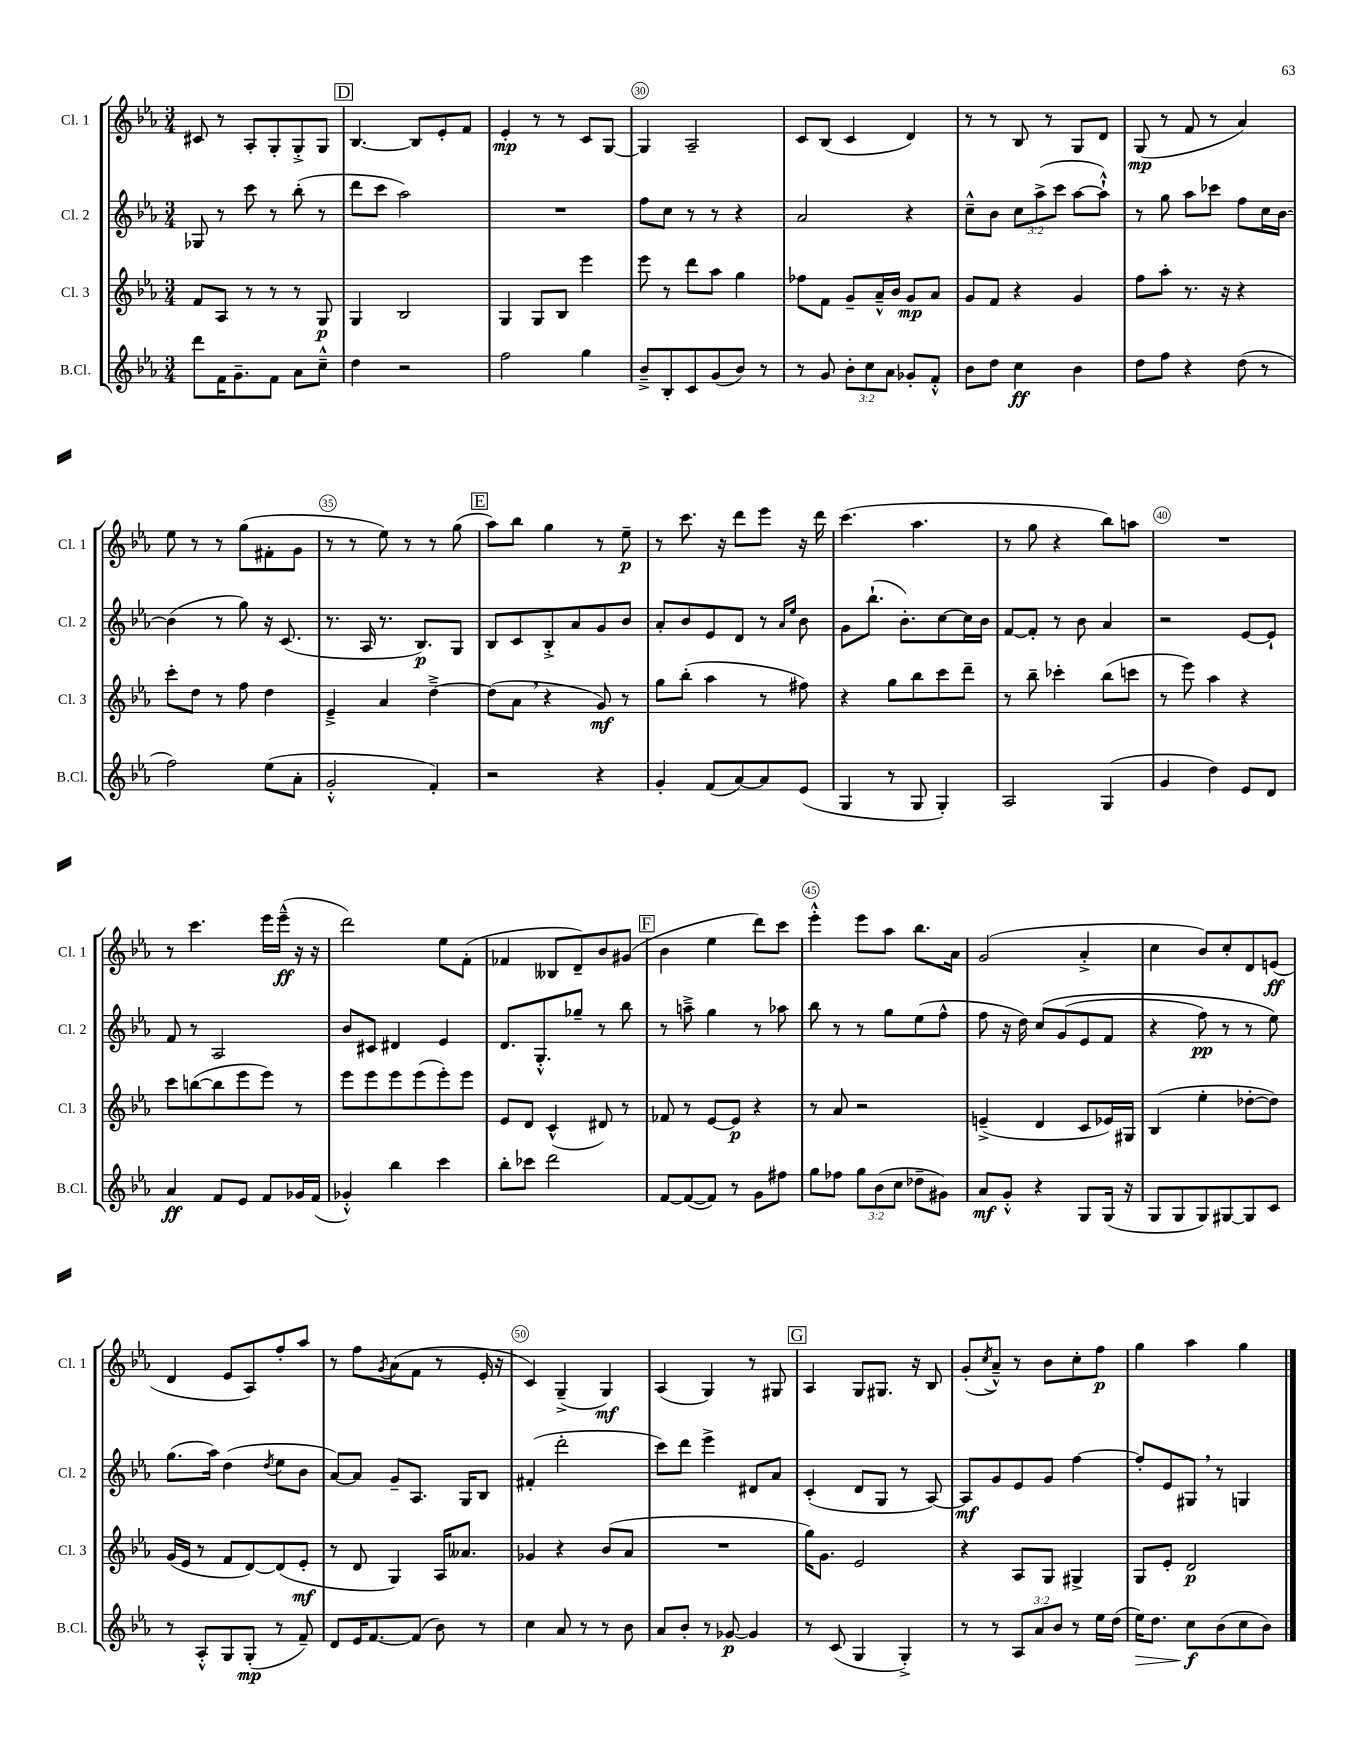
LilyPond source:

<<
\new StaffGroup <<
\new Staff = "s0" \with { instrumentName = "Cl. 1" shortInstrumentName = "Cl. 1" } {
    \clef treble \key ees \major \numericTimeSignature \time 3/4
    cis'8 r8 aes8-. g8-. g8-.-> g8 |
    \mark \markup { \box "D" } bes4.~ bes8 ees'8-. f'8 |
    ees'4-.\mp r8 r8 c'8 g8~ |
    g4 aes2-- |
    c'8 bes8( c'4 d'4) |
    r8 r8 bes8 r8 g8 d'8 |
    g8\mp( r8 f'8 r8 aes'4) |
    ees''8 r8 r8 g''8( fis'8-. g'8 |
    r8 r8 ees''8) r8 r8 g''8( |
    \mark \markup { \box "E" } aes''8) bes''8 g''4 r8 ees''8--\p |
    r8 c'''8. r16 d'''8 ees'''8 r16 d'''16 |
    c'''4.( aes''4. |
    r8 g''8 r4 bes''8) a''8 |
    R2. |
    r8 c'''4. ees'''16 ees'''16---^\ff( r16 r16 |
    d'''2) ees''8 f'8-.( |
    fes'4 beses8 d'8--) bes'8 gis'8( |
    \mark \markup { \box "F" } bes'4 ees''4 d'''8) c'''8 |
    ees'''4-.-^ ees'''8 aes''8 bes''8. aes'16 |
    g'2( aes'4-.-> |
    c''4 bes'8) c''8-. d'8 e'8\ff( |
    d'4 ees'8 aes8) f''8-. aes''8 |
    r8 f''8 \acciaccatura { g'8 } aes'8( f'8 r8 ees'16-. r16 |
    c'4) g4--->( g4\mf) |
    aes4( g4) r8 gis8 |
    \mark \markup { \box "G" } aes4 g8 gis8. r16 bes8 |
    g'8-.( \acciaccatura { c''8 } aes'8---^) r8 bes'8 c''8-. f''8\p |
    g''4 aes''4 g''4 \bar "|." |
}
\new Staff = "s1" \with { instrumentName = "Cl. 2" shortInstrumentName = "Cl. 2" } {
    \clef treble \key ees \major \numericTimeSignature \time 3/4 \override Staff.TupletNumber.text = #tuplet-number::calc-fraction-text
    ges8 r8 c'''8 r8 bes''8-.( r8 |
    \mark \markup { \box "D" } d'''8 c'''8 aes''2) |
    R2. |
    f''8 c''8 r8 r8 r4 |
    aes'2 r4 |
    c''8---^ bes'8 \tuplet 3/2 { c''8 aes''8->( c'''8 } aes''8~ aes''8-!-^) |
    r8 g''8 aes''8 ces'''8 f''8 c''16 bes'16~ |
    bes'4( r8 g''8) r16 c'8.( |
    r8. aes16 r8. bes8.\p) g8 |
    \mark \markup { \box "E" } bes8 c'8 bes8-.-> aes'8 g'8 bes'8 |
    aes'8-. bes'8 ees'8 d'8 r8 \grace { aes'16 ees''16 } bes'8 |
    g'8 bes''8.-!( bes'8.-.) c''8~ c''16 bes'16 |
    f'8~ f'8-. r8 bes'8 aes'4 |
    r2 ees'8~ ees'8-! |
    f'8 r8 aes2 |
    bes'8 cis'8 dis'4 ees'4 |
    d'8. g8.-.-^ ges''8-- r8 bes''8 |
    \mark \markup { \box "F" } r8 a''8---> g''4 r8 aes''8 |
    bes''8 r8 r8 g''8 ees''8( f''8-^ |
    f''8 r16 d''16) c''8\( g'8( ees'8 f'8 |
    r4 f''8\pp) r8 r8 ees''8\) |
    g''8.( aes''16) d''4( \acciaccatura { d''8 } ees''8 bes'8 |
    aes'8~) aes'8 g'8-- aes8. g16 bes8 |
    fis'4-.( d'''2-. |
    c'''8) d'''8 ees'''4-> dis'8 aes'8 |
    \mark \markup { \box "G" } c'4-.( d'8 g8 r8 aes8~) |
    aes8\mf g'8 ees'8 g'8 f''4~ |
    f''8-. ees'8 gis8 \breathe r8 g4 \bar "|." |
}
\new Staff = "s2" \with { instrumentName = "Cl. 3" shortInstrumentName = "Cl. 3" } {
    \clef treble \key ees \major \numericTimeSignature \time 3/4
    f'8 aes8 r8 r8 r8 g8\p |
    \mark \markup { \box "D" } g4 bes2 |
    g4 g8 bes8 ees'''4 |
    ees'''8 r8 d'''8 aes''8 g''4 |
    fes''8 f'8 g'8-- aes'16---^ bes'16 g'8\mp aes'8 |
    g'8 f'8 r4 g'4 |
    f''8 aes''8-. r8. r16 r4 |
    c'''8-. d''8 r8 f''8 d''4 |
    ees'4---> aes'4 d''4~---> |
    \mark \markup { \box "E" } d''8( aes'8 \breathe r4 g'8\mf) r8 |
    g''8 bes''8-.( aes''4 r8 fis''8) |
    r4 g''8 bes''8 c'''8 d'''8-- |
    r8 bes''8-- ces'''4-. bes''8( c'''8 |
    r8 ees'''8) aes''4 r4 |
    c'''8 b''8~( b''8 ees'''8 ees'''8) r8 |
    ees'''8 ees'''8 ees'''8 ees'''8( ees'''8-.) ees'''8 |
    ees'8 d'8 c'4-^( dis'8) r8 |
    \mark \markup { \box "F" } fes'8 r8 ees'8~ ees'8\p r4 |
    r8 aes'8 r2 |
    e'4--->( d'4 c'8 ees'16) gis16 |
    bes4( ees''4-. des''8~-. des''8) |
    g'16( ees'16 r8 f'8 d'8~) d'8( ees'8-.\mf |
    r8 d'8 g4) aes16 aeses'8. |
    ges'4 r4 bes'8( aes'8 |
    R2. |
    \mark \markup { \box "G" } g''16) g'8. ees'2 |
    r4 aes8 g8 gis4-> |
    g8 ees'8-. d'2\p \bar "|." |
}
\new Staff = "s3" \with { instrumentName = "B.Cl." shortInstrumentName = "B.Cl." } {
    \clef treble \key ees \major \numericTimeSignature \time 3/4 \override Staff.TupletNumber.text = #tuplet-number::calc-fraction-text
    d'''8 f'16 g'8.-- f'8 aes'8 c''8---^ |
    \mark \markup { \box "D" } d''4 r2 |
    f''2 g''4 |
    bes'8---> bes8-. c'8 g'8( bes'8) r8 |
    r8 g'8 \tuplet 3/2 { bes'8-. c''8 aes'8 } ges'8-. f'8-.-^ |
    bes'8 d''8 c''4\ff bes'4 |
    d''8 f''8 r4 d''8( r8 |
    f''2) ees''8( aes'8-. |
    g'2-.-^ f'4-.) |
    \mark \markup { \box "E" } r2 r4 |
    g'4-. f'8( aes'8~) aes'8 ees'8( |
    g4 r8 g8 g4-.) |
    aes2 g4( |
    g'4 d''4) ees'8 d'8 |
    aes'4\ff f'8 ees'8 f'8 ges'16 f'16( |
    ges'4-.-^) bes''4 c'''4 |
    bes''8-. ces'''8 d'''2 |
    \mark \markup { \box "F" } f'8~ f'8~( f'8) r8 g'8 fis''8 |
    g''8 fes''8 \tuplet 3/2 { g''8 bes'8( c''8 } des''8-- gis'8) |
    aes'8\mf g'8-.-^ r4 g8 g16( r16 |
    g8 g8 g8) gis8~ gis8 c'8 |
    r8 aes8-.-^ g8 g8-.\mp( r8 f'8--) |
    d'8 ees'16 f'8.~ f'8( bes'8) r8 |
    c''4 aes'8 r8 r8 bes'8 |
    aes'8 bes'8-. r8 ges'8~\p ges'4 |
    \mark \markup { \box "G" } r8 c'8( g4 g4-.->) |
    r8 r8 \tuplet 3/2 { aes8 aes'8 bes'8 } r8 ees''16 d''16( |
    ees''16\>) d''8. c''8\f\! bes'8( c''8 bes'8) \bar "|." |
}
>>
>>
\layout { \context { \Score currentBarNumber = #27 \override BarNumber.break-visibility = ##(#f #t #t) barNumberVisibility = #(every-nth-bar-number-visible 5) \override BarNumber.stencil = #(make-stencil-circler 0.1 0.3 ly:text-interface::print) } }
